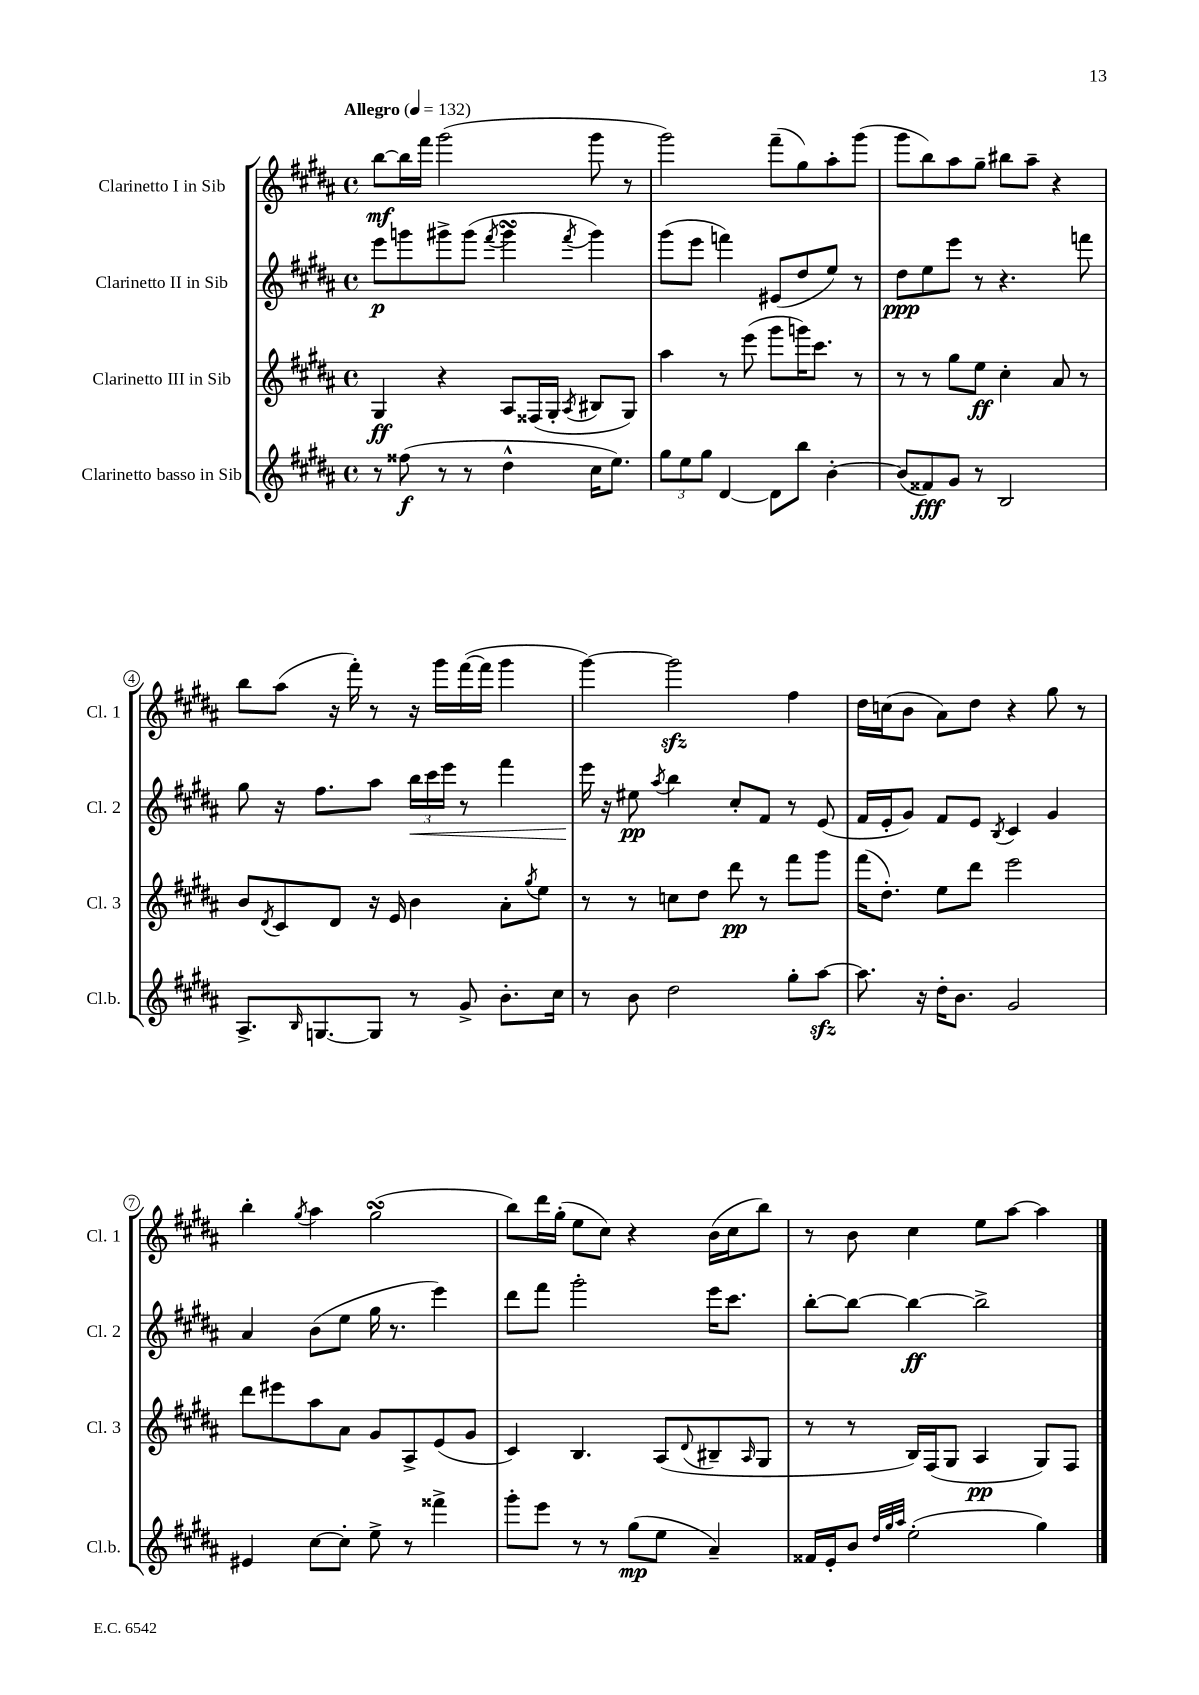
<<
\new StaffGroup <<
\new Staff = "s0" \with { instrumentName = "Clarinetto I in Sib" shortInstrumentName = "Cl. 1" } {
    \clef treble \key b \major \defaultTimeSignature \time 4/4 \tempo "Allegro" 4 = 132
    b''8~\mf b''16 fis'''16 gis'''2( gis'''8 r8 |
    gis'''2) fis'''8--( gis''8) ais''8-. gis'''8( |
    gis'''8 b''8) ais''8 gis''8-- bis''8 ais''8-- r4 |
    b''8 ais''8( r16 fis'''16-.) r8 r16 gis'''16 fis'''16~( fis'''16 gis'''4 |
    gis'''4~) gis'''2\sfz fis''4 |
    dis''16 c''16( b'8 ais'8) dis''8 r4 gis''8 r8 |
    b''4-. \acciaccatura { gis''8 } ais''4 gis''2\turn( |
    b''8) dis'''16 gis''16-.( e''8 cis''8) r4 b'16( cis''16 b''8) |
    r8 b'8 cis''4 e''8 ais''8~ ais''4 \bar "|." |
}
\new Staff = "s1" \with { instrumentName = "Clarinetto II in Sib" shortInstrumentName = "Cl. 2" } {
    \clef treble \key b \major \defaultTimeSignature \time 4/4
    e'''8\p g'''8 gis'''8-> gis'''8( \acciaccatura { fis'''8 } gis'''4\turn \acciaccatura { fis'''8 } gis'''4) |
    gis'''8( e'''8 f'''4) eis'8( dis''8 e''8) r8 |
    dis''8\ppp e''8 e'''8 r8 r4. f'''8 |
    gis''8 r16 fis''8. ais''8 \tuplet 3/2 { b''16\< cis'''16 e'''16 } r8 fis'''4 |
    e'''16\! r16 eis''8\pp \acciaccatura { ais''8 } b''4 cis''8-. fis'8 r8 e'8( |
    fis'16 e'16-. gis'8) fis'8 e'8 \acciaccatura { b8 } cis'4 gis'4 |
    ais'4 b'8( e''8 gis''16 r8. e'''4) |
    dis'''8 fis'''8 gis'''2-. e'''16 cis'''8. |
    b''8~-. b''8~ b''4~\ff b''2-> \bar "|." |
}
\new Staff = "s2" \with { instrumentName = "Clarinetto III in Sib" shortInstrumentName = "Cl. 3" } {
    \clef treble \key b \major \defaultTimeSignature \time 4/4
    gis4\ff r4 ais8 fisis16( gis16-. \acciaccatura { ais8 } bis8 gis8) |
    ais''4 r8 e'''8( gis'''8 g'''16) cis'''8. r8 |
    r8 r8 gis''8 e''8\ff cis''4-. ais'8 r8 |
    b'8 \acciaccatura { dis'8 } cis'8 dis'8 r16 e'16 b'4 ais'8-. \acciaccatura { gis''8 } e''8 |
    r8 r8 c''8 dis''8 dis'''8\pp r8 fis'''8 gis'''8 |
    fis'''16( dis''8.-.) e''8 dis'''8 e'''2 |
    dis'''8 eis'''8 ais''8 ais'8 gis'8 ais8-> e'8( gis'8 |
    cis'4) b4. ais8( \appoggiatura { dis'8 } bis8-- \grace { ais16 } gis8 |
    r8 r8 b16) fis16( gis8 ais4\pp gis8) fis8 \bar "|." |
}
\new Staff = "s3" \with { instrumentName = "Clarinetto basso in Sib" shortInstrumentName = "Cl.b." } {
    \clef treble \key b \major \defaultTimeSignature \time 4/4
    r8 fisis''8\f( r8 r8 dis''4-^ cis''16 e''8.) |
    \tuplet 3/2 { gis''8 e''8 gis''8 } dis'4~ dis'8 b''8 b'4~-. |
    b'8( fisis'8\fff) gis'8 r8 b2 |
    ais8.-> \grace { b16 } g8.~ g8 r8 gis'8-> b'8.-. cis''16 |
    r8 b'8 dis''2 gis''8-. ais''8~\sfz |
    ais''8. r16 dis''16-. b'8. gis'2 |
    eis'4 cis''8~ cis''8-. e''8-> r8 fisis'''4-> |
    gis'''8-. e'''8 r8 r8 gis''8\mp( e''8 ais'4--) |
    fisis'16 e'16-. b'8 \grace { dis''32 gis''32 ais''32 } e''2-.( gis''4) \bar "|." |
}
>>
>>
\layout { \context { \Score \override BarNumber.stencil = #(make-stencil-circler 0.1 0.3 ly:text-interface::print) } }
